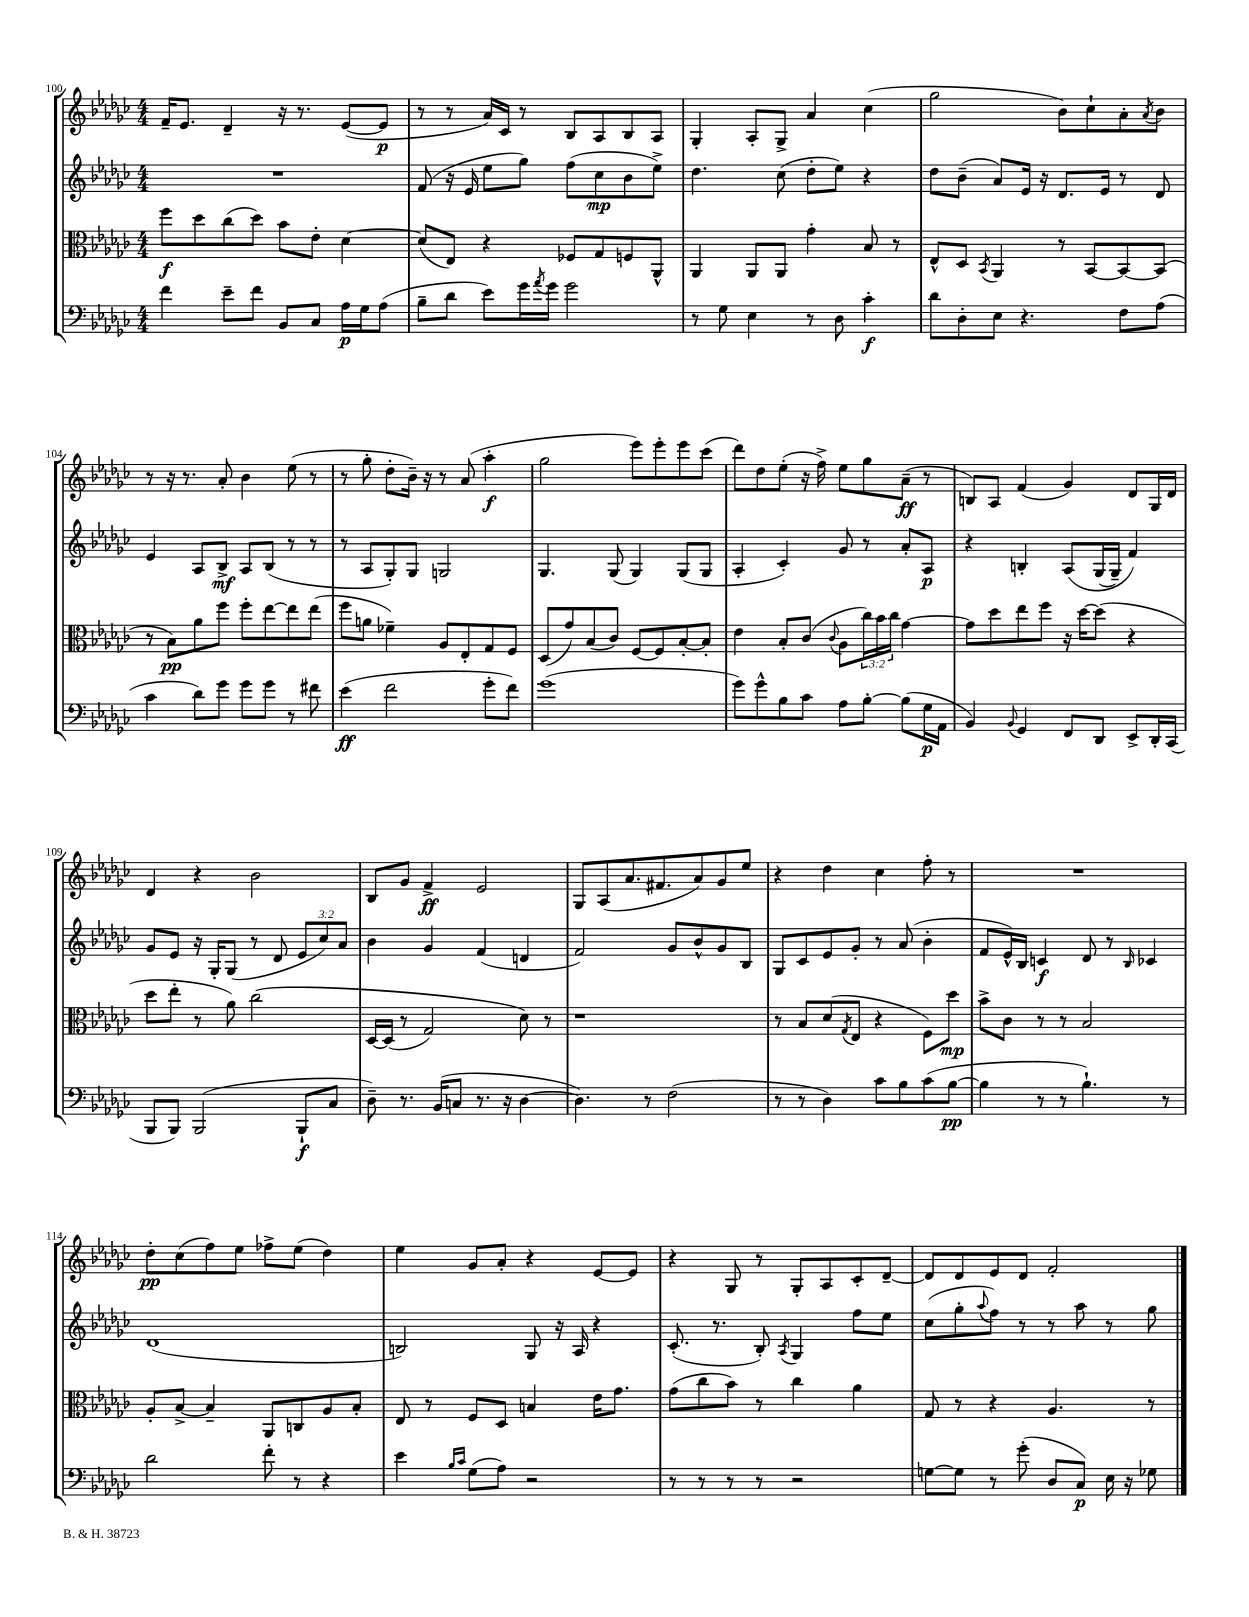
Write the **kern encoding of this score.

**kern	**kern	**kern	**kern
*staff4	*staff3	*staff2	*staff1
*clefF4	*clefC3	*clefG2	*clefG2
*k[b-e-a-d-g-c-]	*k[b-e-a-d-g-c-]	*k[b-e-a-d-g-c-]	*k[b-e-a-d-g-c-]
*M4/4	*M4/4	*M4/4	*M4/4
4f	8ff	1r	16f~
.	.	.	8.e-
.	8dd-	.	.
8e-~	(8cc-	.	4d-~
8f	8dd-)	.	.
8BB-	8b-	.	16r
.	.	.	8.r
8C-	8e-'	.	.
16A-	[4d-	.	([8e-
16G-	.	.	.
(8A-	.	.	8e-]
=	=	=	=
8B-~	(8d-]	(8f	8r
8d-	8E-)	16r	8r
.	.	16e-	.
8e-)	4r	8ee-	16a-)
.	.	.	16c-
16g-	.	8gg-)	8r
8qa-	.	.	.
16g-	.	.	.
2g-	8F-	(8ff	8B-
.	8G-	8cc-	8A-
.	8F	8b-	8B-
.	8AA-^^	8ee-^)	8A-
=	=	=	=
8r	4AA-	4.dd-	4G-'
8G-	.	.	.
4E-	8AA-	.	8A-'
.	8AA-	(8cc-	8G-^
8r	4g-'	8dd-'	4a-
8D-	.	8ee-)	.
4c-'	8B-	4r	(4cc-
.	8r	.	.
=	=	=	=
8d-	8E-^^	8dd-	2gg-
8D-'	8D-	(8b-~	.
.	8qBB-	.	.
8E-	4AA-	8a-)	.
4.r	.	16e-	.
.	.	16r	.
.	8r	8.d-	8b-)
.	[8BB-	.	8cc-`
.	.	16e-	.
8F	8BB-_	8r	8a-'
.	.	.	8qa-
(8A-	(8BB-]	8d-	8b-
=	=	=	=
4c-	8r	4e-	8r
.	8B-)	.	16r
.	.	.	8.r
8d-)	8a-	8A-	.
8g-	8ff	8B-^	8a-'
8g-	8ff'	8A-	4b-
8g-	[8ee-	(8B-	.
8r	8ee-]	8r	(8ee-
8f#	(8ee-	8r	8r
=	=	=	=
(4e-	8ff	8r	8r
.	8a	8A-	8gg-'
2f	4f-~)	8G-')	8dd-'
.	.	8G-	16b-~)
.	.	.	16r
.	8A-	2G	8r
.	8E-'	.	(8a-
8g-'	8G-	.	4aa-'
8f)	8F	.	.
=	=	=	=
(1g-	(8D-	4.G-	2gg-
.	8g-)	.	.
.	(8B-	.	.
.	8c-)	(8G-	.
.	[8F	4G-)	8eee-)
.	8F]	.	8eee-'
.	[8B-'	(8G-	8eee-
.	8B-']	8G-	(8ccc-
=	=	=	=
8g-)	4e-	4A-'	8ddd-)
8g-^^	.	.	8dd-
8B-	8B-'	4c-')	(8ee-'
8c-	(8c-	.	16r
.	.	.	16ff^)
.	8qqc-	.	.
8A-	8A-	8g-	8ee-
[8B-'	24cc-)	8r	8gg-
.	24b-	.	.
.	24cc-	.	.
(8B-]	[4g-	8a-'	(8a-~
16G-	.	8A-	8r
16AA-	.	.	.
=	=	=	=
4BB-)	8g-]	4r	8B)
.	8dd-	.	8A-
8qqBB-	.	.	.
4GG-	8ee-	4B'	(4f
.	8ff	.	.
8FF	16r	&(8A-	4g-)
.	[16dd-	.	.
8DD-	(8dd-]	(16G-	.
.	.	16G-~)	.
8EE-^	4r	4f&)	8d-
16DD-'	.	.	16G-
(16CC-	.	.	16d-
=	=	=	=
8BBB-	8dd-	8g-	4d-
8BBB-)	8ee-'	8e-	.
(2BBB-	8r	16r	4r
.	.	16G-'	.
.	8a-)	(8G-	.
.	&(2cc-	8r	2b-
.	.	8d-	.
8BBB-`	.	12e-	.
.	.	12cc-)	.
8C-	.	.	.
.	.	12a-	.
=	=	=	=
8D-~)	[16D-	4b-	8B-
.	(16D-]	.	.
8.r	8r	.	8g-
.	2G-)	4g-	4f^
(16BB-	.	.	.
8C	.	.	.
8.r	.	(4f	2e-
16r	.	.	.
[4D-	8d-&)	4d	.
.	8r	.	.
=	=	=	=
4.D-])	1r	2f)	8G-
.	.	.	(8A-
.	.	.	8.a-
8r	.	.	.
.	.	.	8.f#
(2F	.	8g-	.
.	.	8b-^^	8a-)
.	.	8g-	8g-
.	.	8B-	8ee-
=	=	=	=
8r	8r	8G-	4r
8r	8B-	8c-	.
4D-)	(8d-	8e-	4dd-
.	8qG-	.	.
.	8E-	8g-'	.
8c-	4r	8r	4cc-
8B-	.	(8a-	.
(8c-	8F)	4b-'	8ff'
[8B-	8dd-	.	8r
=	=	=	=
4B-]	8b-^	8f	1r
.	8c-	16e-^^)	.
.	.	16B-	.
8r	8r	4c	.
8r	8r	.	.
4.B-`)	2B-	8d-	.
.	.	8r	.
.	.	16qqB-	.
.	.	4c-	.
8r	.	.	.
=	=	=	=
2d-	8A-'	(1d-	8dd-'
.	[8B-^	.	(8cc-
.	4B-~]	.	8ff)
.	.	.	8ee-
8f'	8AA-	.	8ff-^
8r	8C	.	(8ee-
4r	8A-	.	4dd-)
.	8B-'	.	.
=	=	=	=
4e-	8E-	2B)	4ee-
.	8r	.	.
16qqB-	.	.	.
16qqc-	.	.	.
(8G-	8F	.	8g-
8A-)	8D-	.	8a-'
2r	4B	8G-	4r
.	.	16r	.
.	.	16A-	.
.	16e-	4r	[8e-
.	8.g-	.	.
.	.	.	8e-]
=	=	=	=
8r	(8g-	(8.c-'	4r
8r	8cc-	.	.
.	.	8.r	.
8r	8b-)	.	8G-
8r	8r	8B-')	8r
.	.	8qA-	.
2r	4cc-	4G-	8G-'
.	.	.	8A-
.	4a-	8ff	8c-'
.	.	8ee-	[8d-~
=	=	=	=
[8G	8G-	(8cc-	8d-]
8G]	8r	8gg-'	8d-
.	.	8qqaa-	.
8r	4r	8ff)	8e-
(8g-'	.	8r	8d-
8D-	4.A-	8r	2f'
8C-)	.	8aa-	.
16E-	.	8r	.
16r	.	.	.
8G-	8r	8gg-	.
==	==	==	==
*-	*-	*-	*-
